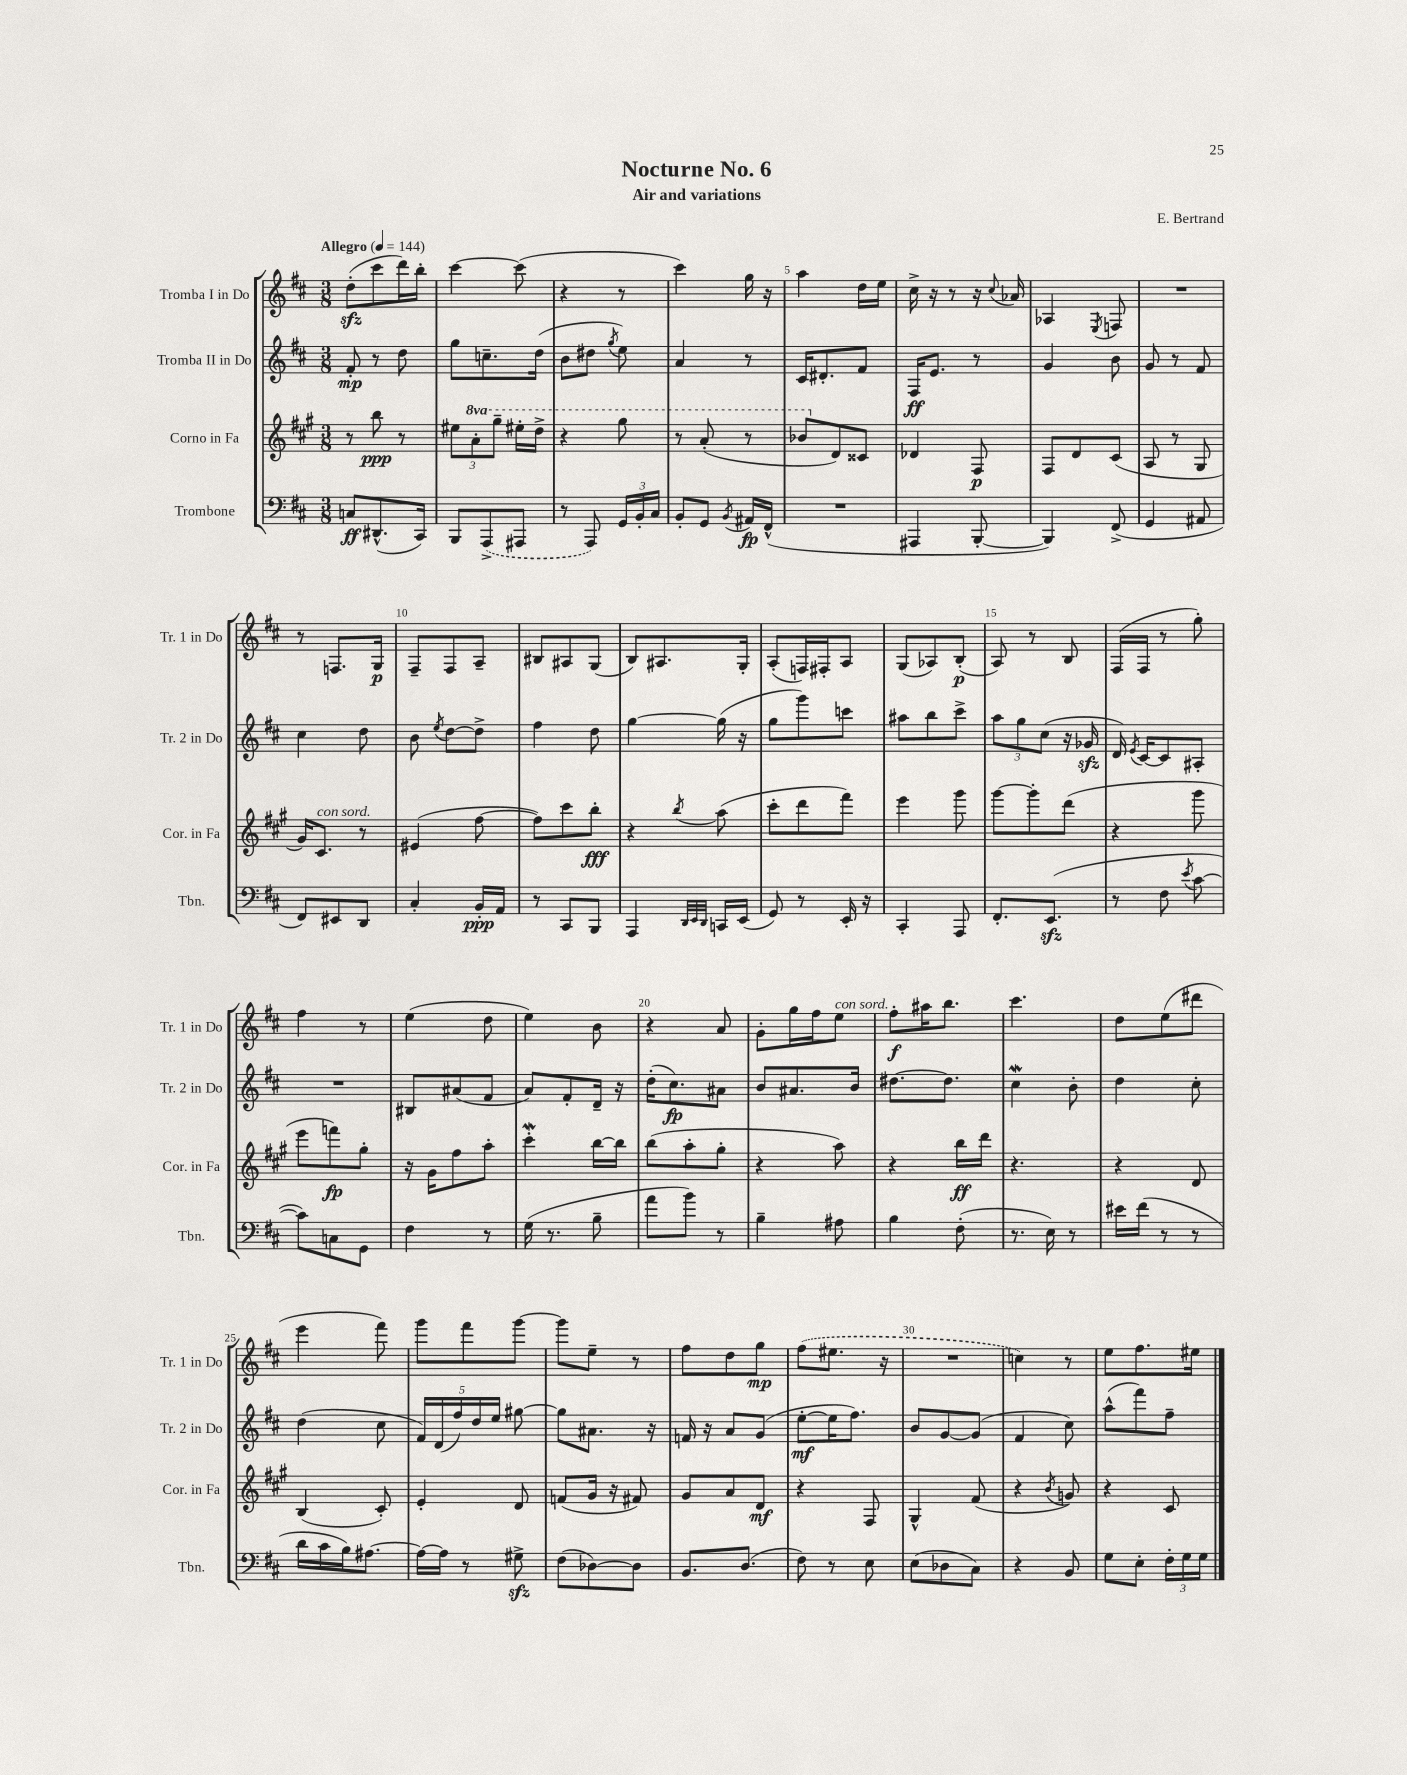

**kern	**kern	**kern	**kern
*staff4	*staff3	*staff2	*staff1
*clefF4	*clefG2	*clefG2	*clefG2
*k[f#c#]	*k[f#c#g#]	*k[f#c#]	*k[f#c#]
*M3/8	*M3/8	*M3/8	*M3/8
*MM144	*MM144	*MM144	*MM144
8C/L	8r	8f#'/	(8dd'\L
(8.DD#^^/	8bb\	8r	8ccc#\
.	8r	8dd\	16ddd\L)
16CC#/Jk)	.	.	16bb'\JJ
=	=	=	=
8BBB/L	12ee#\L	8gg\L	[4ccc#\
.	12aa'\	.	.
(8AAA^/	.	8.cc~\	.
.	12ggg#~\J	.	.
8AAA#/J	16eee#'\LL	.	(8ccc#\]
.	16ddd^\JJ	(16dd\Jk	.
=	=	=	=
8r	4r	8b\L	4r
8AAA/)	.	8dd#\J	.
.	.	8qgg/	.
24GG/LL	8ggg#\	8ee\)	8r
24BB'/	.	.	.
24C#/JJ	.	.	.
=	=	=	=
8BB'/L	8r	4a/	4ccc#\)
8GG/J	(8aa'/	.	.
8qBB/	.	.	.
16AA#/LL	8r	8r	16gg\
(16FF#^^/JJ	.	.	16r
=	=	=	=
4.r	8bb-/L	16c#/LK	4aa\
.	.	8.d#'/	.
.	8d/)	.	.
.	8c##/J	8f#/J	16dd\LL
.	.	.	16ee\JJ
=	=	=	=
4AAA#/	4d-/	16F#/LK	16cc#^\
.	.	8.e/J	16r
.	.	.	8r
[8BBB'/	8F#/	8r	16r
.	.	.	8qqcc#/
.	.	.	16a-/
=	=	=	=
4BBB/])	8F#/L	4g/	4A-/
.	8d/	.	.
.	.	.	8qE/
(8FF#^/	(8c#/J	8b\	8F/
=	=	=	=
4GG/	8A/	8g/	4.r
.	8r	8r	.
8AA#/	8G#/	8f#/	.
=	=	=	=
8FF#/L)	16g#/LK)	4cc#\	8r
.	8.c#/J	.	.
8EE#/	.	.	8.F/L
8DD/J	8r	8dd\	.
.	.	.	16G/Jk
=	=	=	=
4C#'/	(4e#/	8b\	8F#~/L
.	.	8qee/	.
.	.	[8dd\L	8F#/
16BB'/LL	[8ff#\	8dd^\]J	8A~/J
16AA/JJ	.	.	.
=	=	=	=
8r	8ff#\]L)	4ff#\	8B#/L
8CC#/L	8ccc#\	.	8A#/
8BBB/J	8bb'\J	8dd\	(8G/J
=	=	=	=
4AAA/	4r	[4gg\	8B/L)
.	.	.	8.A#/
32qqDD/LLL	.	.	.
32qqEE/	.	.	.
32qqDD/JJJ	8qbb/	.	.
16CC/LL	(8aa\	(16gg\]	.
(16EE/JJ	.	16r	16G'/Jk
=	=	=	=
8GG/)	8ccc#'\L	8gg\L	(8A'/L
8r	8ddd\	8ggg\)	16F/L)
.	.	.	16F#'/J
16EE'/	8fff#\J)	8ccc\J	8A/J
16r	.	.	.
=	=	=	=
4CC#'/	4eee\	8aa#\L	(8G/L
.	.	8bb\	8A-/)
8AAA/	8ggg#\	8ccc#^\J	(8B'/J
=	=	=	=
8.FF#'/L	[8ggg#\L	12aa\L	8A/)
.	.	12gg\	.
.	8ggg#'\]	.	8r
.	.	(12cc#\J	.
(8.EE/J	.	.	.
.	(8ddd\J	16r	8B/
.	.	16g-/	.
=	=	=	=
8r	4r	16d/)	(16F#/LL
.	.	8qe/	.
.	.	[16c#/LK	16F#/JJ
8F#\	.	8c#/]	8r
8qe/	.	.	.
[8c#\	8ggg#\	8A#'/J	8gg'\)
=	=	=	=
8c#\]L)	8eee\L	4.r	4ff#\
8C\	8fff\)	.	.
8GG\J	8gg#'\J	.	8r
=	=	=	=
4F#\	16r	8B#/L	(4ee\
.	16g#\LK	.	.
.	8ff#\	(8a#/	.
8r	8aa'\J	8f#/J	8dd\
=	=	=	=
(16G\	4ccc#'\	8a/L)	4ee\)
8.r	.	.	.
.	.	8f#'/	.
8B~\	[16bb\LL	16d~/Jk	8b\
.	16bb\]JJ	16r	.
=	=	=	=
8a\L	(8bb\L	(16dd'\LK	4r
.	.	8.cc#\)	.
8b\J)	8aa'\	.	.
8r	8gg#'\J	8a#\J	8a/
=	=	=	=
4B~\	4r	8b/L	8g'\L
.	.	8.a#/	16gg\L
.	.	.	16ff#\J
8A#\	8aa\)	.	8ee\J
.	.	16b/Jk	.
=	=	=	=
4B\	4r	[8.dd#\L	8ff#'\L
.	.	.	16aa#\K
.	.	8.dd#\]J	8.bb\J
(8F#'\	16bb\LL	.	.
.	16ddd\JJ	.	.
=	=	=	=
8.r	4.r	4cc#\	4.ccc#\
16E\)	.	.	.
8r	.	8b'\	.
=	=	=	=
16e#\LL	4r	4dd\	8dd\L
(16f#\JJ	.	.	.
8r	.	.	(8ee\
8r	8d/	8cc#'\	8ddd#\J
=	=	=	=
16d\LL	(4B/	(4dd\	4eee\
16c#\	.	.	.
16B\J)	.	.	.
[8.A#\J	.	.	.
.	8c#'/)	8cc#\	8fff#\)
=	=	=	=
16A#\_LL	4e'/	20f#/LL)	8ggg\L
.	.	(20d/	.
16A#\]JJ	.	.	.
.	.	20ff#/)	.
8r	.	.	8fff#\
.	.	20dd/	.
.	.	20ee/JJ	.
8G#^\	8d/	[8gg#\	[8ggg\J
=	=	=	=
(8F#\L	(8f/L	8gg#\]L	8ggg\]L
[8D-\)	16g#/Jk	8.a#\J	8ee~\J
.	16r	.	.
8D-\]J	8f#/)	.	8r
.	.	16r	.
=	=	=	=
8.BB/L	8g#/L	16f/	8ff#\L
.	.	16r	.
.	8a/	8a/L	8dd\
(8.D/J	.	.	.
.	8d/J	(8g/J	8gg\J
=	=	=	=
8F#\)	4r	[8ee'\L	(8ff#\L
8r	.	16ee\]K	8.ee#\J
.	.	8.ff#\J)	.
8E\	8F#/	.	.
.	.	.	16r
=	=	=	=
(8E\L	4G#^^/	8b/L	4.r
8D-\	.	[8g/	.
8C#\J)	(8f#/	(8g/]J	.
=	=	=	=
4r	4r	4f#/	4cc\)
.	8qb/	.	.
8BB/	8g/)	8cc#\)	8r
=	=	=	=
8G\L	4r	(8aa^^\L	8ee\L
8E'\J	.	8fff#\)	8.ff#\
24F#'\LL	8c#/	8ff#~\J	.
24G\	.	.	.
.	.	.	16ee#\Jk
24G\JJ	.	.	.
==	==	==	==
*-	*-	*-	*-
